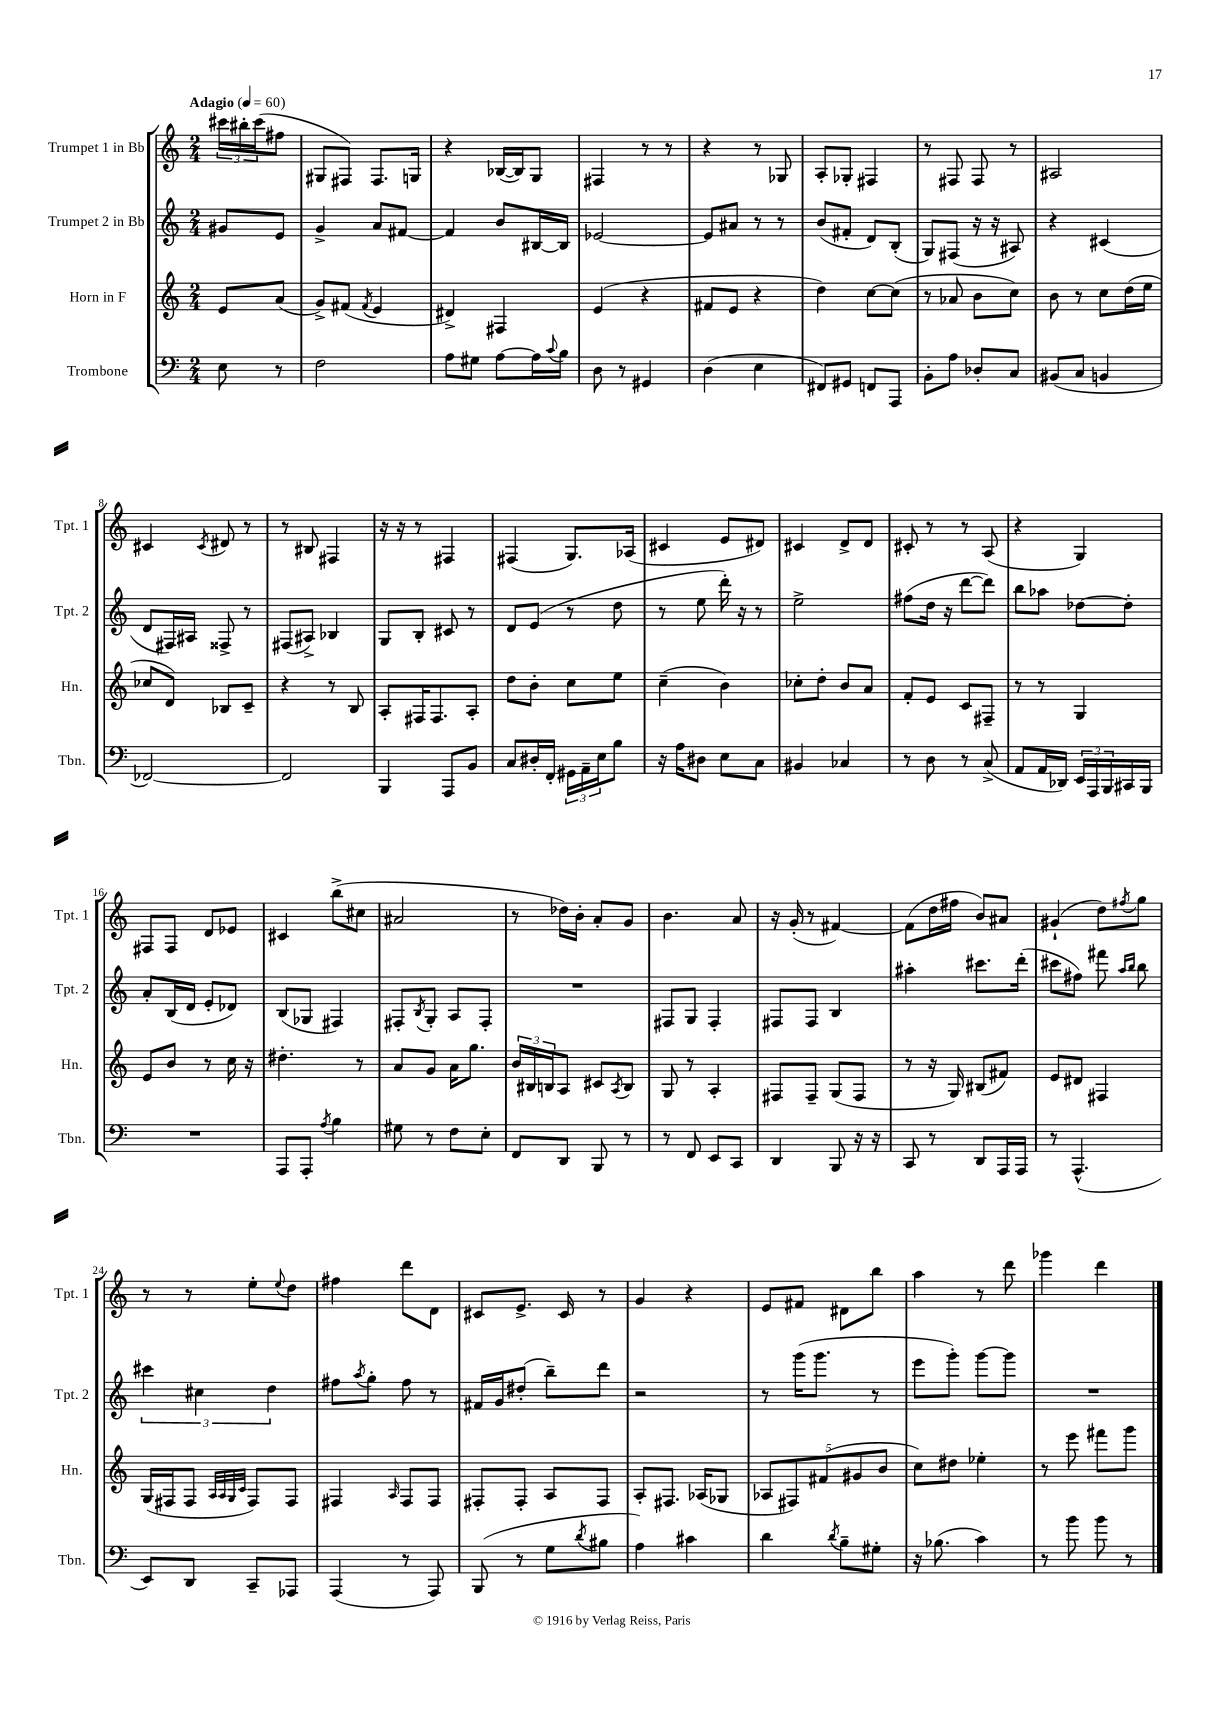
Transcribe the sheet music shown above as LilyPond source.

<<
\new StaffGroup <<
\new Staff = "s0" \with { instrumentName = "Trumpet 1 in Bb" shortInstrumentName = "Tpt. 1" } {
    \clef treble \key c \major \numericTimeSignature \time 2/4 \partial 4 \tempo "Adagio" 4 = 60
    \tuplet 3/2 { cis'''16 bis''16-. cis'''16( } fis''8 |
    gis8 fis8) fis8. g16 |
    r4 bes16~( bes16) g8 |
    fis4 r8 r8 |
    r4 r8 ges8 |
    a8-. ges8-. fis4 |
    r8 fis8 fis8 r8 |
    ais2 |
    cis'4 \acciaccatura { cis'8 } dis'8 r8 |
    r8 bis8 fis4 |
    r16 r16 r8 fis4 |
    fis4( g8.) aes16( |
    cis'4 e'8 dis'8) |
    cis'4 d'8-> d'8 |
    cis'8-. r8 r8 a8( |
    r4 g4) |
    fis8 fis8 d'8 ees'8 |
    cis'4 b''8->( cis''8 |
    ais'2 |
    r8 des''16) b'16-. a'8-. g'8 |
    b'4. a'8 |
    r16 g'16-.( r8 fis'4~) |
    fis'8( d''16 fis''16 b'8) ais'8 |
    gis'4-!( d''8) \acciaccatura { fis''8 } g''8 |
    r8 r8 e''8-. \appoggiatura { e''8 } d''8 |
    fis''4 d'''8 d'8 |
    cis'8 e'8.-> cis'16 r8 |
    g'4 r4 |
    e'8 fis'8 dis'8 b''8 |
    a''4 r8 d'''8 |
    ges'''4 d'''4 \bar "|." |
}
\new Staff = "s1" \with { instrumentName = "Trumpet 2 in Bb" shortInstrumentName = "Tpt. 2" } {
    \clef treble \key c \major \numericTimeSignature \time 2/4 \partial 4
    gis'8 e'8 |
    g'4-> a'8 fis'8~ |
    fis'4 b'8 bis16~ bis16 |
    ees'2~ |
    ees'8 ais'8 r8 r8 |
    b'8( fis'8-. d'8) b8-.( |
    g8) fis8( r16 r16 ais8) |
    r4 cis'4( |
    d'8 fis16) ais16 fisis8-> r8 |
    fis8( ais8->) bes4 |
    g8 b8-. cis'8 r8 |
    d'8 e'8( r8 d''8 |
    r8 e''8 d'''16-.) r16 r8 |
    e''2-> |
    fis''8( d''16 r16 d'''8~ d'''8) |
    b''8 aes''8 des''8~ des''8-. |
    a'8-. b16( d'16 e'8-. des'8) |
    b8( ges8 fis4) |
    fis8-. \acciaccatura { b8 } g8-. a8 fis8-. |
    R2 |
    fis8 g8 fis4-. |
    fis8 fis8 b4 |
    ais''4-. cis'''8. d'''16-.( |
    cis'''8 fis''8) fis'''8 \grace { a''16 b''16 } b''8 |
    \tuplet 3/2 { cis'''4 cis''4 d''4 } |
    fis''8 \acciaccatura { a''8 } g''8-. fis''8 r8 |
    fis'16 g'16 dis''8-.( b''8--) d'''8 |
    r2 |
    r8 g'''16( g'''8. r8 |
    e'''8 g'''8-.) g'''8~ g'''8 |
    R2 \bar "|." |
}
\new Staff = "s2" \with { instrumentName = "Horn in F" shortInstrumentName = "Hn." } {
    \clef treble \key c \major \numericTimeSignature \time 2/4 \partial 4
    e'8 a'8( |
    g'8->) fis'8( \acciaccatura { fis'8 } e'4 |
    dis'4->) fis4 |
    e'4( r4 |
    fis'8 e'8 r4 |
    d''4) c''8~ c''8( |
    r8 aes'8 b'8 c''8) |
    b'8 r8 c''8 d''16( e''16 |
    ces''8 d'8) bes8 c'8-- |
    r4 r8 b8 |
    a8-. fis16 fis8. a8-. |
    d''8 b'8-. c''8 e''8 |
    c''4--( b'4) |
    ces''8-. d''8-. b'8 a'8 |
    f'8-. e'8 c'8 fis8-- |
    r8 r8 g4 |
    e'8 b'8 r8 c''16 r16 |
    dis''4.-. r8 |
    a'8 g'8 a'16 g''8. |
    \tuplet 3/2 { b'16 bis16 b16 } a8 cis'8 \acciaccatura { a8 } b8 |
    g8 r8 a4-. |
    fis8 fis8-- g8( fis8 |
    r8 r16 g16) bis8( fis'8) |
    e'8 dis'8 fis4 |
    g16( fis16 fis8 \grace { a32 a32 g32 c'32 } fis8) fis8 |
    fis4 \grace { a16 } fis8 fis8 |
    fis8-. fis8-. a8 fis8 |
    a8-. fis8. aes16( ges8 |
    \tuplet 5/4 { aes8 fis8) fis'8( gis'8 b'8 } |
    c''8) dis''8 ees''4-. |
    r8 e'''8 fis'''8 g'''8 \bar "|." |
}
\new Staff = "s3" \with { instrumentName = "Trombone" shortInstrumentName = "Tbn." } {
    \clef bass \key c \major \numericTimeSignature \time 2/4 \partial 4
    e8 r8 |
    f2 |
    a8 gis8 a8~ a16 \appoggiatura { c'8 } b16 |
    d8 r8 gis,4 |
    d4( e4 |
    fis,8) gis,8 f,8 a,,8 |
    b,8-. a8 des8-. c8 |
    bis,8( c8 b,4 |
    fes,2~) |
    fes,2 |
    b,,4 a,,8 b,8 |
    c8 dis16-. f,16-. \tuplet 3/2 { gis,16 a,16-- e16 } b8 |
    r16 a16 dis8 e8 c8 |
    bis,4 ces4 |
    r8 d8 r8 c8->( |
    a,8 a,16 des,16) \tuplet 3/2 { e,16 a,,16 b,,16 } cis,16 b,,16 |
    R2 |
    a,,8 a,,8-. \acciaccatura { a8 } b4 |
    gis8 r8 f8 e8-. |
    f,8 d,8 b,,8 r8 |
    r8 f,8 e,8 c,8 |
    d,4 b,,8 r16 r16 |
    c,8 r8 d,8 a,,16 a,,16 |
    r8 a,,4.-^( |
    e,8) d,8 c,8-- aes,,8 |
    a,,4( r8 a,,8) |
    b,,8( r8 g8 \acciaccatura { d'8 } bis8 |
    a4) cis'4 |
    d'4 \acciaccatura { d'8 } b8-- gis8-. |
    r16 bes8.( c'4) |
    r8 b'8 b'8 r8 \bar "|." |
}
>>
>>
